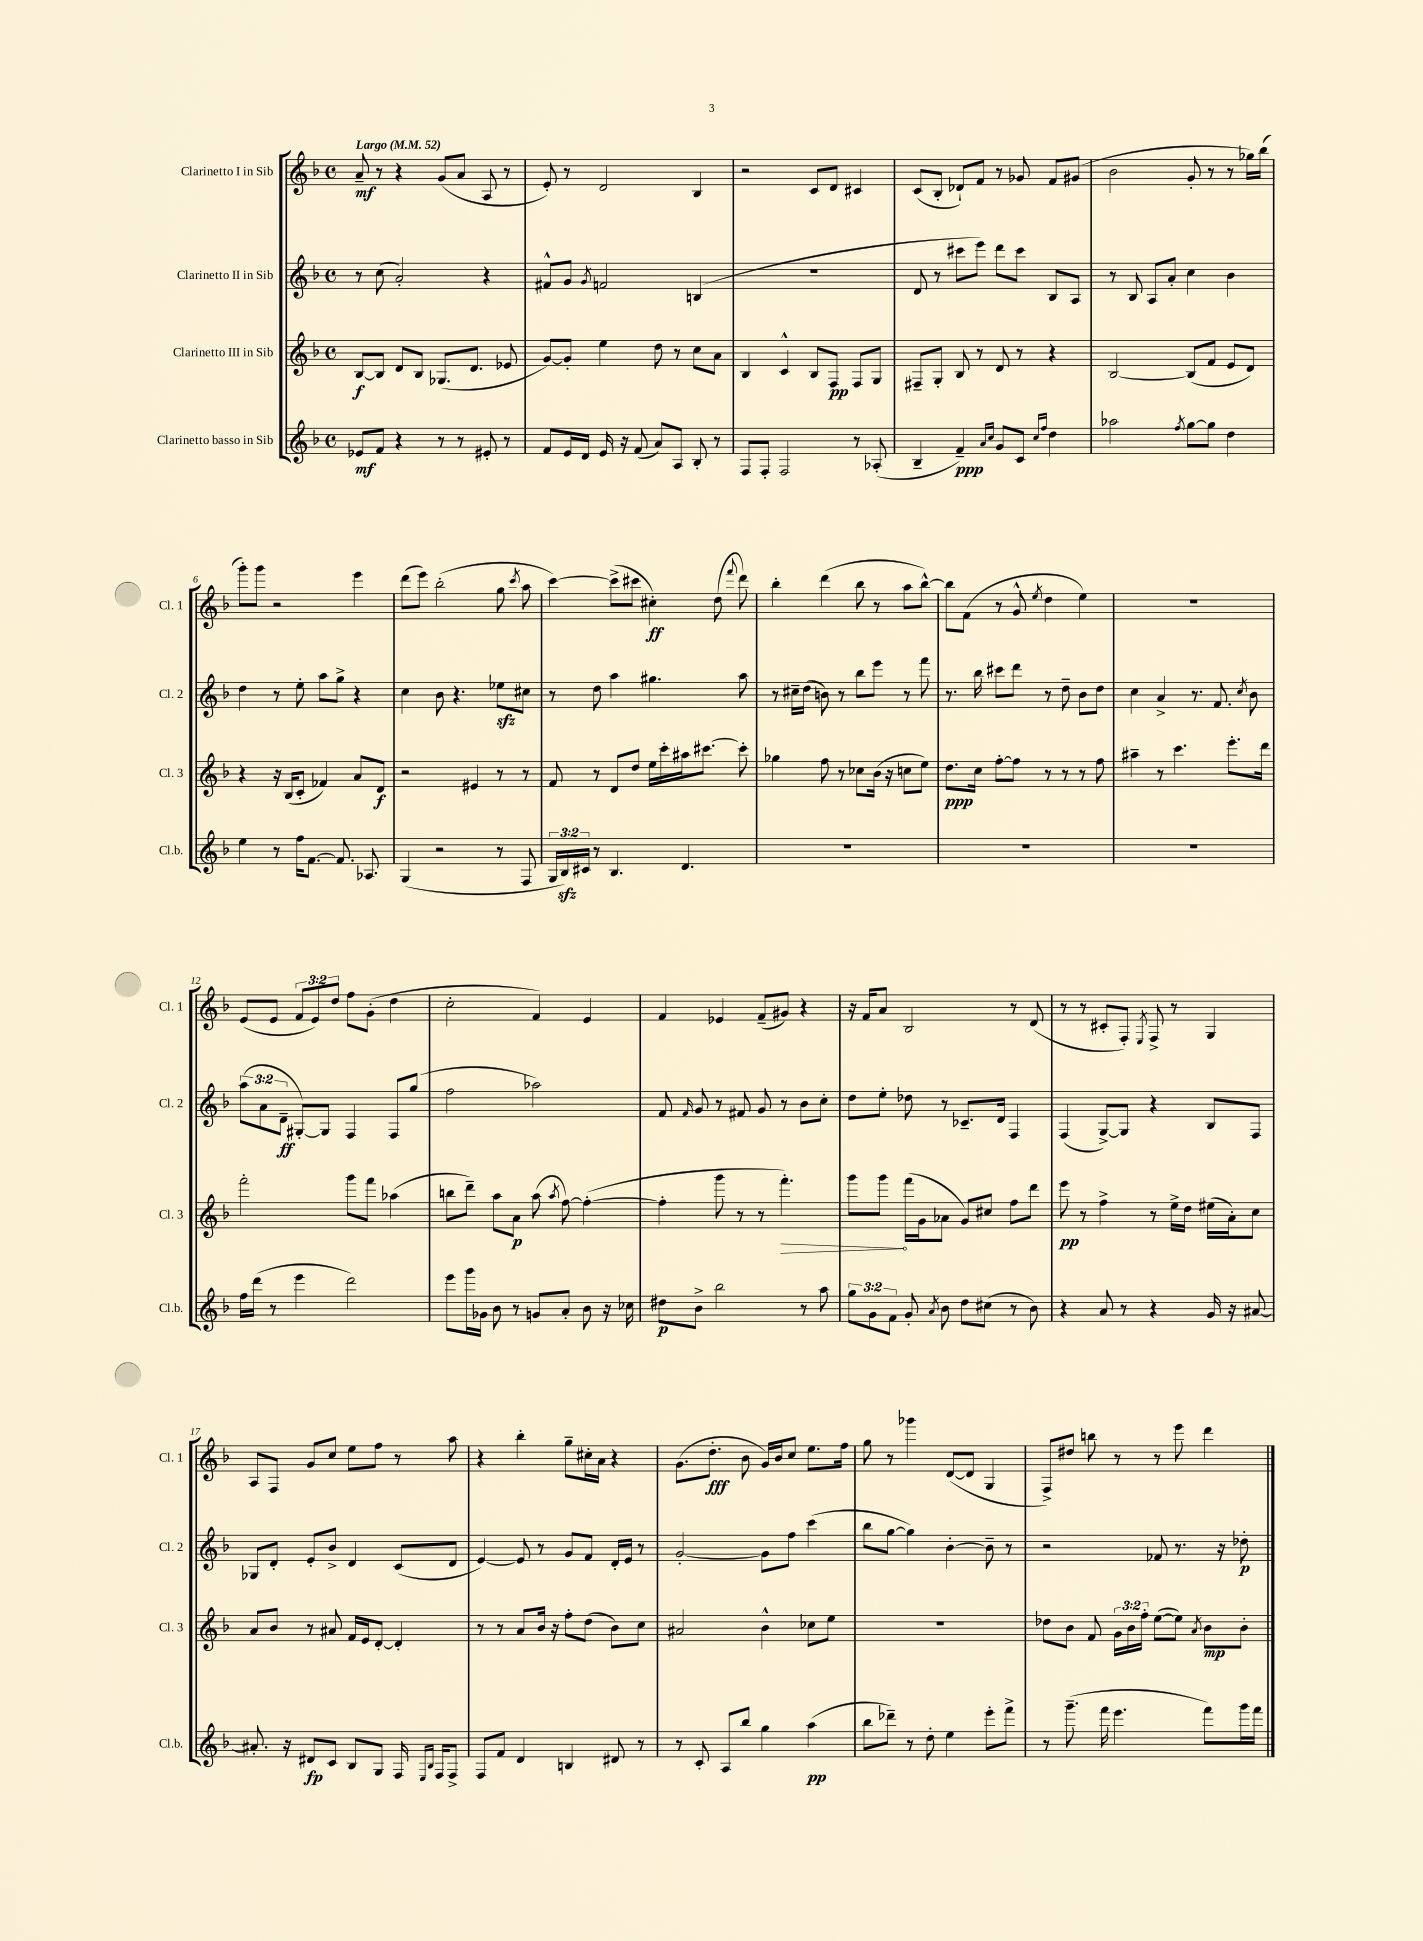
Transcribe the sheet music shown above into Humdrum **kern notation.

**kern	**dynam	**kern	**dynam	**kern	**dynam	**kern	**dynam
*part4	*part4	*part3	*part3	*part2	*part2	*part1	*part1
*staff4	*staff4	*staff3	*staff3	*staff2	*staff2	*staff1	*staff1
*I"Clarinetto basso in Sib	*	*I"Clarinetto III in Sib	*	*I"Clarinetto II in Sib	*	*I"Clarinetto I in Sib	*
*I'Cl.b.	*	*I'Cl. 3	*	*I'Cl. 2	*	*I'Cl. 1	*
*clefG2	*	*clefG2	*	*clefG2	*	*clefG2	*
*k[b-]	*	*k[b-]	*	*k[b-]	*	*k[b-]	*
*M4/4	*	*M4/4	*	*M4/4	*	*M4/4	*
*met(c)	*	*met(c)	*	*met(c)	*	*met(c)	*
*MM52	*	*MM52	*	*MM52	*	*MM52	*
=1	=1	=1	=1	=1	=1	=1	=1
!	!	!	!	!	!	!LO:TX:a:B:t=Largo	!
8e-X/L	mf	[8B-/L	f	8r	.	8a~/	mf
8f/J	.	8B-/J]	.	(8cc\	.	8r	.
4r	.	8d/L	.	2a'/)	.	4r	.
.	.	8B-/J	.	.	.	.	.
8r	.	(8.G-X/L	.	.	.	(8g/L	.
8r	.	.	.	.	.	8a/J	.
.	.	8.d/J	.	.	.	.	.
8e#X'/	.	.	.	4r	.	8A/	.
8r	.	8e-X/	.	.	.	8r	.
=2	=2	=2	=2	=2	=2	=2	=2
8f/L	.	[8g/L)	.	8f#X^^/L	.	8e'/)	.
16e/L	.	8g'/J]	.	8g/J	.	8r	.
16d/JJ	.	.	.	.	.	.	.
.	.	.	.	8qg/	.	.	.
16e/	.	4ee\	.	2fn/	.	2d/	.
16r	.	.	.	.	.	.	.
(8f/	.	.	.	.	.	.	.
8a/L)	.	8dd\	.	.	.	.	.
8A/J	.	8r	.	.	.	.	.
8B-'/	.	8cc\L	.	(4Bn/	.	4B-/	.
8r	.	8a\J	.	.	.	.	.
=3	=3	=3	=3	=3	=3	=3	=3
8F/L	.	4B-/	.	1r	.	2r	.
8F'/J	.	.	.	.	.	.	.
2F/	.	4c^^/	.	.	.	.	.
.	.	8B-/L	.	.	.	8c/L	.
.	.	8F/J	pp	.	.	8d/J	.
8r	.	8F/L	.	.	.	4c#X/	.
(8A-X'/	.	8G/J	.	.	.	.	.
=4	=4	=4	=4	=4	=4	=4	=4
4B-~/	.	8F#X~/L	.	8d/	.	(8c/L	.
.	.	8G'/J	.	8r	.	8B-'/J	.
4f~/)	ppp	8B-/	.	8ccc#X\L	.	8d-X`/L)	.
.	.	8r	.	8eee\J)	.	8f/J	.
16qqa/LL	.	.	.	.	.	.	.
16qqcc/JJ	.	.	.	.	.	.	.
8g/L	.	8d/	.	8ddd\L	.	8r	.
8c/J	.	8r	.	8ccc#\J	.	8g-X/	.
16qqcc/LL	.	.	.	.	.	.	.
16qqff/JJ	.	.	.	.	.	.	.
4dd\	.	4r	.	8B-/L	.	8f/L	.
.	.	.	.	8A/J	.	(8g#X/J	.
=5	=5	=5	=5	=5	=5	=5	=5
2aa-X\	.	[2B-/	.	8r	.	2b-\	.
.	.	.	.	8B-/	.	.	.
.	.	.	.	8A/L	.	.	.
.	.	.	.	8a'/J	.	.	.
8qff/	.	.	.	.	.	.	.
[8gg\L	.	(8B-/L]	.	4cc\	.	8g'/	.
8gg\J]	.	8f/J	.	.	.	8r	.
4dd\	.	8e/L	.	4b-\	.	8r	.
.	.	8d/J)	.	.	.	16gg-X\LL)	.
.	.	.	.	.	.	(16bb-\JJ	.
!!LO:LB:g=z
=6	=6	=6	=6	=6	=6	=6	=6
4ee\	.	4r	.	4dd\	.	8ggg'\L)	.
.	.	.	.	.	.	8ggg\J	.
8r	.	16r	.	8r	.	2r	.
.	.	(16B-/KL	.	.	.	.	.
16ff\KL	.	8c'/J	.	8ee'\	.	.	.
[8.f\J	.	.	.	.	.	.	.
.	.	4f-X/)	.	8aa\L	.	.	.
8.f/]	.	.	.	8gg^\J	.	.	.
.	.	8a/L	.	4r	.	4eee\	.
8.A-X/	.	.	.	.	.	.	.
.	.	8d/J	f	.	.	.	.
=7	=7	=7	=7	=7	=7	=7	=7
(4G/	.	2r	.	4cc\	.	(8ddd\L	.
.	.	.	.	.	.	8eee\J)	.
2r	.	.	.	8b-\	.	(2bb-'\	.
.	.	.	.	4.r	.	.	.
.	.	4e#X/	.	.	.	.	.
8r	.	8r	.	8ee-Xzz\L	.	8gg\	.
.	.	.	.	.	.	8qccc/	.
8F/	.	8r	.	8cc#X\J	.	8aa\	.
=8	=8	=8	=8	=8	=8	=8	=8
24G/LL	.	8f/	.	8r	.	[4ccc\)	.
24B-zz/)	.	.	.	.	.	.	.
24c#X/JJ	.	.	.	.	.	.	.
8r	.	8r	.	8dd\	.	.	.
4.B-/	.	8d/L	.	4aa\	.	(8ccc^\L]	.
.	.	8dd/J	.	.	.	8ccc#X\J	.
.	.	16ee\LL	.	4.gg#X\	.	4cc#X'\)	ff
.	.	16ccc'\	.	.	.	.	.
4.d/	.	16aa#X\J	.	.	.	.	.
.	.	[8.ccc#X\J	.	.	.	.	.
.	.	.	.	.	.	(8dd\	.
.	.	.	.	.	.	8qqfff/	.
.	.	8ccc#'\]	.	8aa\	.	8ddd\)	.
=9	=9	=9	=9	=9	=9	=9	=9
1r	.	4gg-X\	.	8r	.	4bb-'\	.
.	.	.	.	16cc#X~\LL	.	.	.
.	.	.	.	(16dd\JJ	.	.	.
.	.	8ff\	.	8bn\)	.	(4ddd\	.
.	.	8r	.	8r	.	.	.
.	.	8cc-X\L	.	8bb-\L	.	8bb-\	.
.	.	(16b-\Jk	.	8eee\J	.	8r	.
.	.	16r	.	.	.	.	.
.	.	8ccn\L	.	8r	.	8aa\L	.
.	.	8ee\J)	.	8fff\	.	[8bb-^^\J)	.
=10	=10	=10	=10	=10	=10	=10	=10
1r	.	8.dd\L	ppp	8.r	.	8bb-\L]	.
.	.	.	.	.	.	(8f\J	.
.	.	16cc\Jk	.	16bb-\	.	.	.
.	.	[8ff'\L	.	8ccc#X\L	.	8r	.
.	.	8ff\J]	.	8ddd\J	.	8g^^/	.
.	.	.	.	.	.	8qee/	.
.	.	8r	.	8r	.	4dd\	.
.	.	8r	.	8dd~\	.	.	.
.	.	8r	.	8b-\L	.	4ee\)	.
.	.	8ff\	.	8dd\J	.	.	.
=11	=11	=11	=11	=11	=11	=11	=11
1r	.	4aa#X~\	.	4cc\	.	1r	.
.	.	8r	.	4a^/	.	.	.
.	.	4.ccc\	.	.	.	.	.
.	.	.	.	8.r	.	.	.
.	.	.	.	8.f/	.	.	.
.	.	8.eee'\L	.	.	.	.	.
.	.	.	.	8qcc/	.	.	.
.	.	.	.	8b-\	.	.	.
.	.	16ddd\Jk	.	.	.	.	.
!!LO:LB:g=z
=12	=12	=12	=12	=12	=12	=12	=12
16ff\LL	.	2fff'\	.	(12aa\L	.	(8e/L	.
(16ddd\JJ	.	.	.	.	.	.	.
.	.	.	.	12a\	.	.	.
8r	.	.	.	.	.	8e/J	.
.	.	.	.	12d~\J	ff	.	.
4eee\	.	.	.	[8G#X'/L)	.	12f/L	.
.	.	.	.	.	.	12e/)	.
.	.	.	.	8G#/J]	.	.	.
.	.	.	.	.	.	12dd/J	.
2ddd\)	.	8ggg\L	.	4F/	.	8ff\L	.
.	.	8fff\J	.	.	.	(8g'\J	.
.	.	(4aa-X\	.	8F/L	.	4dd\	.
.	.	.	.	(8gg/J	.	.	.
=13	=13	=13	=13	=13	=13	=13	=13
8eee\L	.	8bbn\L	.	2ff\	.	2cc'\	.
16ggg\L	.	8ddd~\J)	.	.	.	.	.
16g-X\JJ	.	.	.	.	.	.	.
8b-\	.	8aa\L	.	.	.	.	.
8r	.	8a\J	p	.	.	.	.
8gn/L	.	(8aa\	.	2aa-X\)	.	4f/)	.
.	.	8qaa/	.	.	.	.	.
8a'/J	.	[8ff\)	.	.	.	.	.
8b-\	.	(4ff'\_	.	.	.	4e/	.
16r	.	.	.	.	.	.	.
16cc-X\	.	.	.	.	.	.	.
=14	=14	=14	=14	=14	=14	=14	=14
8dd#X\L	p	4ff'\]	.	8f/	.	4f/	.
.	.	.	.	16qqf/	.	.	.
8b-^\J	.	.	.	8g/	.	.	.
2bb-\	.	8ggg\	.	8r	.	4e-X/	.
.	.	8r	.	8f#X/	.	.	.
.	.	8r	.	8g/	.	(8f~/L	.
!	!	!	!LO:HP:b	!	!	!	!
.	.	4.fff'\)	>	8r	.	8g#X/J)	.
8r	.	.	.	8b-\L	.	4r	.
8aa\	.	.	.	8cc'\J	.	.	.
=15	=15	=15	=15	=15	=15	=15	=15
12gg\L	.	8ggg\L	.	8dd\L	.	16r	.
.	.	.	.	.	.	16f/KL	.
12g\	.	.	.	.	.	.	.
.	.	8ggg\J	.	8ee'\J	.	8a/J	.
12f\J	.	.	.	.	.	.	.
8g'/	.	(16fff\LL	]	8dd-X\	.	2B-/	.
.	.	16g\J	.	.	.	.	.
8qa/	.	.	.	.	.	.	.
8b-\	.	8a-X\J	.	8r	.	.	.
8dd\L	.	8g/L)	.	8.c-X~/L	.	.	.
(8cc#X\J	.	8cc#X/J	.	.	.	.	.
.	.	.	.	16d/Jk	.	.	.
8r	.	8ff\L	.	4F/	.	8r	.
8b-\)	.	8ddd\J	.	.	.	(8d/	.
=16	=16	=16	=16	=16	=16	=16	=16
4r	.	8eee\	pp	(4F/	.	8r	.
.	.	8r	.	.	.	8r	.
8a/	.	4ff^\	.	[8G^/L)	.	8c#X'/L	.
8r	.	.	.	8G/J]	.	8F'/J)	.
.	.	.	.	.	.	8qE/	.
4r	.	8r	.	4r	.	8F^/	.
.	.	16ee^\LL	.	.	.	8r	.
.	.	16dd\JJ	.	.	.	.	.
16g/	.	(16ee#X\LL	.	8B-/L	.	4G/	.
16r	.	16a'\J)	.	.	.	.	.
[8a#X/	.	8cc\J	.	8F/J	.	.	.
!!LO:LB:g=z
=17	=17	=17	=17	=17	=17	=17	=17
8.a#X'/]	.	8a/L	.	8G-X/L	.	8A/L	.
.	.	8b-/J	.	8d'/J	.	8F/J	.
16r	.	.	.	.	.	.	.
8d#X/L	fp	8r	.	8e'/L	.	8g/L	.
8c/J	.	8a#X/	.	8b-^/J	.	8cc/J	.
8B-/L	.	16f/LL	.	4d/	.	8ee\L	.
.	.	16e/J	.	.	.	.	.
8G/J	.	[8d'/J	.	.	.	8ff\J	.
16F/	.	4d'/]	.	(8c/L	.	8r	.
16qqE/LL	.	.	.	.	.	.	.
16qqB-/JJ	.	.	.	.	.	.	.
16F/KL	.	.	.	.	.	.	.
8F^/J	.	.	.	8d/J	.	8aa\	.
=18	=18	=18	=18	=18	=18	=18	=18
8F/L	.	8r	.	[4e/)	.	4r	.
8f/J	.	8r	.	.	.	.	.
4d/	.	8a/L	.	8e/]	.	4bb-'\	.
.	.	16b-/Jk	.	8r	.	.	.
.	.	16r	.	.	.	.	.
4Bn/	.	8ff'\L	.	8g/L	.	8gg~\L	.
.	.	(8dd\J	.	8f/J	.	16cc#X'\L	.
.	.	.	.	.	.	16a\JJ	.
8d#X/	.	8b-\L)	.	16d'/LL	.	4r	.
.	.	.	.	16e/JJ	.	.	.
8r	.	8cc\J	.	8r	.	.	.
=19	=19	=19	=19	=19	=19	=19	=19
8r	.	2a#X/	.	[2g'/	.	(8.g\L	.
8c'/	.	.	.	.	.	.	.
.	.	.	.	.	.	8.dd'\J	fff
8A/L	.	.	.	.	.	.	.
8bb-/J	.	.	.	.	.	8b-\	.
4gg\	.	4b-^^\	.	8g\L]	.	16g/LL)	.
.	.	.	.	.	.	16b-/J	.
.	.	.	.	8ff\J	.	8cc/J	.
(4aa\	pp	8cc-X\L	.	(4ccc\	.	8.ee\L	.
.	.	8ee\J	.	.	.	.	.
.	.	.	.	.	.	16ff\Jk	.
=20	=20	=20	=20	=20	=20	=20	=20
8bb-\L	.	1r	.	8bb-\L	.	8gg\	.
8ddd-X~\J)	.	.	.	[8gg\J	.	8r	.
8r	.	.	.	4gg\])	.	4ggg-X\	.
8dd'\	.	.	.	.	.	.	.
4ee\	.	.	.	[4b-'\	.	([8d/L	.
.	.	.	.	.	.	8d/J]	.
8eee'\L	.	.	.	8b-~\]	.	4G/	.
8fff^\J	.	.	.	8r	.	.	.
=21	=21	=21	=21	=21	=21	=21	=21
8r	.	8dd-X\L	.	2r	.	8F^/L)	.
(8.ggg~\	.	8b-\J	.	.	.	8dd#X/J	.
.	.	8f/	.	.	.	8bbn\	.
16fff\	.	.	.	.	.	.	.
4.eee\	.	24g\LL	.	.	.	8r	.
.	.	24b-\	.	.	.	.	.
.	.	24ff'\JJ	.	.	.	.	.
.	.	([8ee\L	.	8f-X/	.	8r	.
.	.	8ee\J])	.	8.r	.	8eee\	.
.	.	8qa/	.	.	.	.	.
8fff\L)	.	8b-\L	mp	.	.	4ddd\	.
.	.	.	.	16r	.	.	.
16ggg\L	.	8b-'\J	.	8dd-X'\	p	.	.
16fff\JJ	.	.	.	.	.	.	.
==	==	==	==	==	==	==	==
*-	*-	*-	*-	*-	*-	*-	*-
